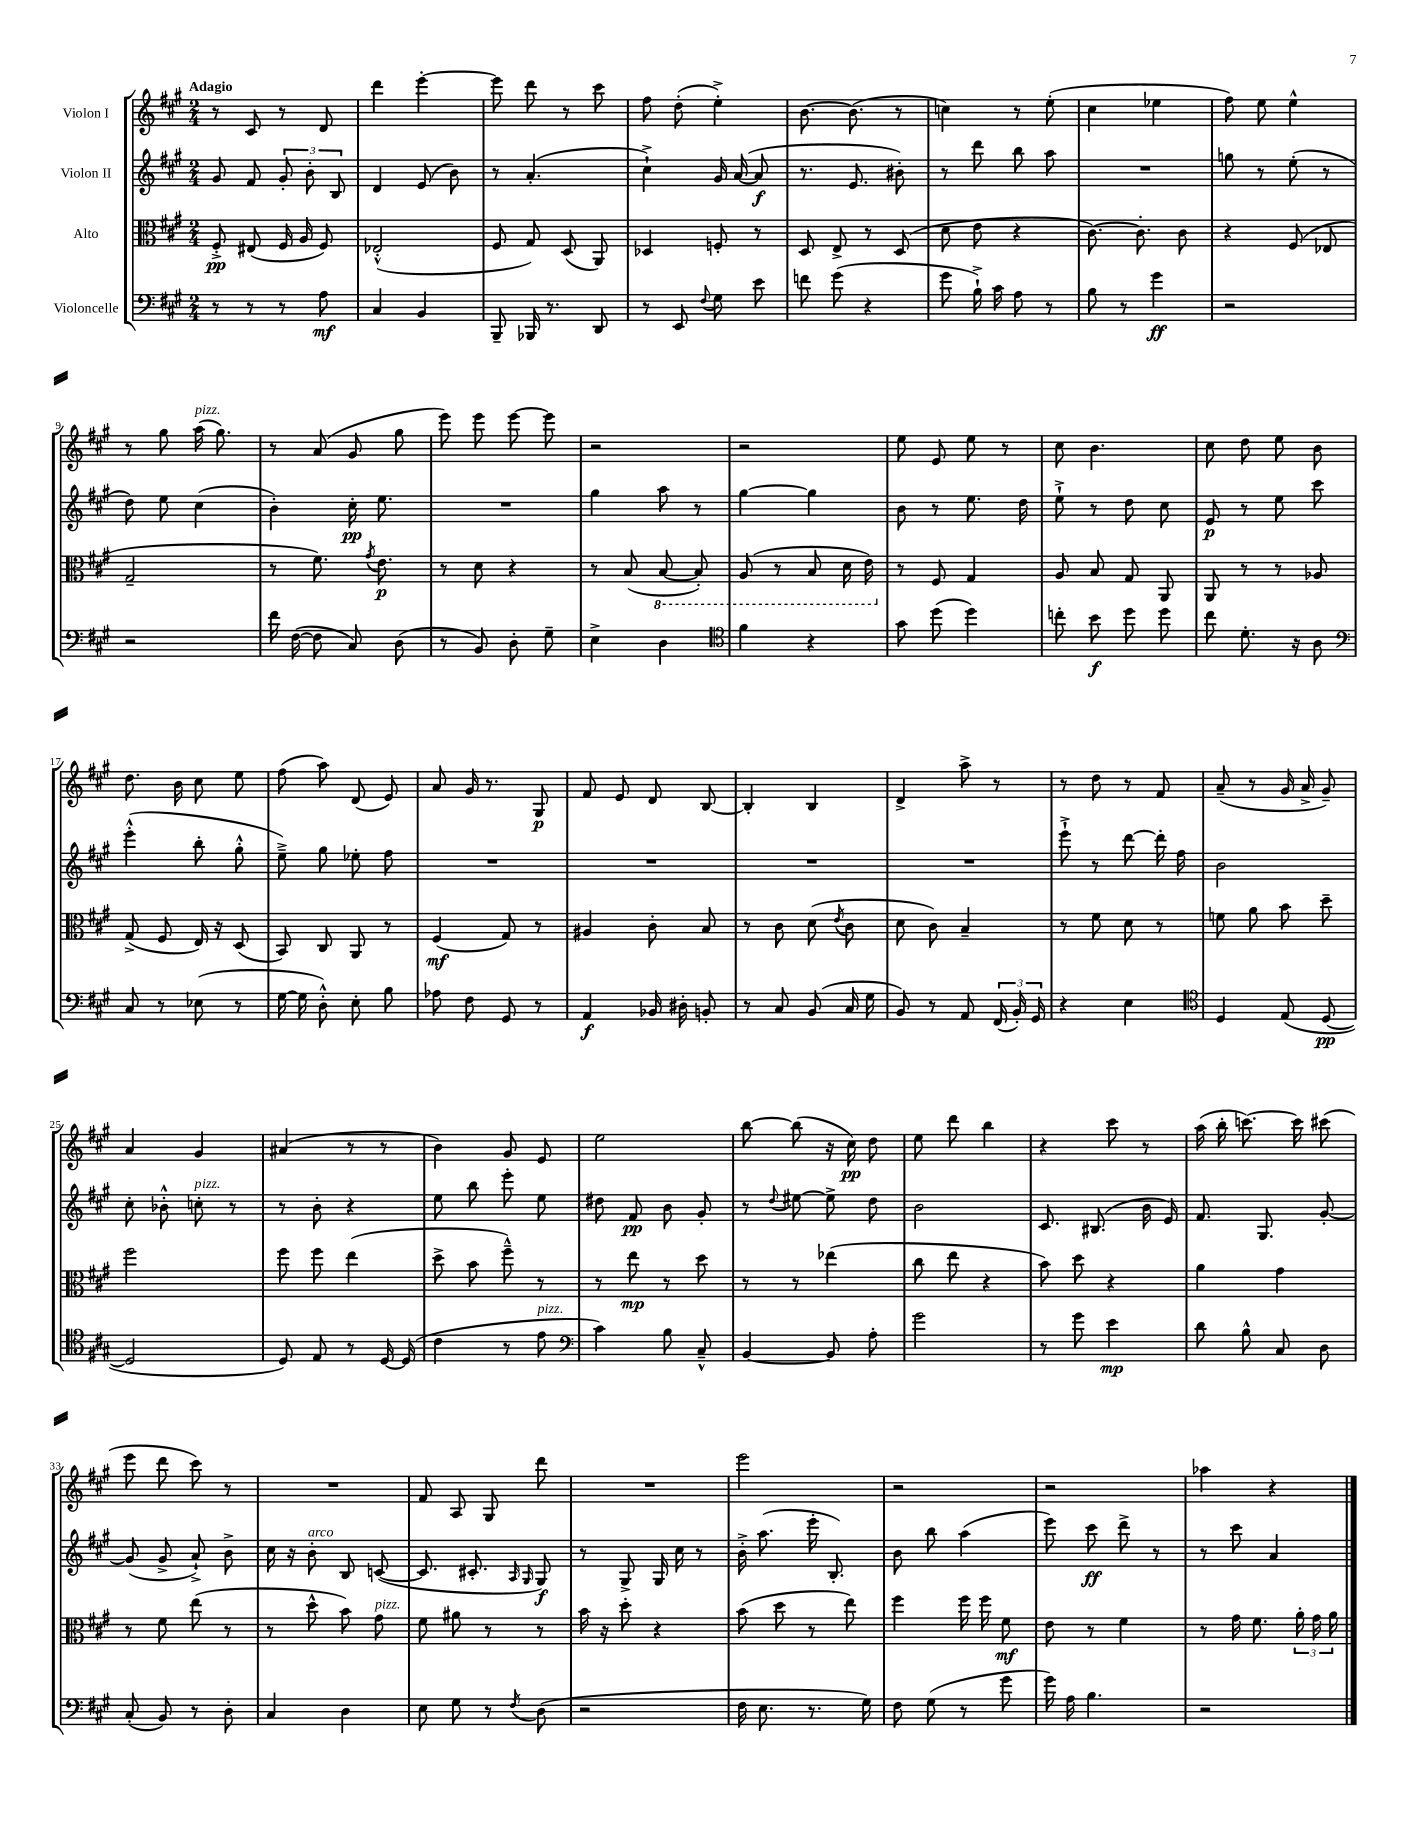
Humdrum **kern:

**kern	**kern	**kern	**kern
*staff4	*staff3	*staff2	*staff1
*clefF4	*clefC3	*clefG2	*clefG2
*k[f#c#g#]	*k[f#c#g#]	*k[f#c#g#]	*k[f#c#g#]
*M2/4	*M2/4	*M2/4	*M2/4
8r	8F#'^/	8g#/	8r
8r	(8E#/	8f#/	8c#/
8r	16F#/	12g#'/	8r
.	16A/	.	.
.	.	12b'\	.
8A\	8F#/)	.	8d/
.	.	12B/	.
=	=	=	=
4C#/	(2E-'^^/	4d/	4ddd\
4BB/	.	(8e/	[4eee'\
.	.	8b\)	.
=	=	=	=
8BBB~/	8F#/	8r	8eee\]
16BBB-/	8G#/)	(4.a'/	8ddd\
8.r	.	.	.
.	(8D/	.	8r
8DD/	8AA/)	.	8ccc#\
=	=	=	=
8r	4D-/	4cc#`^\)	8ff#\
8EE/	.	.	(8dd'\
8qqF#/	.	.	.
8G#\	8F'/	16g#/	4ee'^\)
.	.	([16a/	.
8e\	8r	8a/]	.
=	=	=	=
8f\	8D/	8.r	[8.b\
(8g#\	8E^/	.	.
.	.	8.e/	(8.b\]
4r	8r	.	.
.	(8D/	8b#'\)	8r
=	=	=	=
8g#\	8d\	8r	4cc\)
16B`^\)	8e\	8ddd\	.
16c#\	.	.	.
8A\	4r	8bb\	8r
8r	.	8aa\	(8ee'\
=	=	=	=
8B\	[8.c#\)	2r	4cc#\
8r	.	.	.
.	8.c#'\]	.	.
4g#\	.	.	4ee-\
.	8c#\	.	.
=	=	=	=
2r	4r	8gg\	8ff#\)
.	.	8r	8ee\
.	(8F#/	(8ee'\	4ee^^\
.	8E-/	8r	.
=	=	=	=
2r	2G#~/	8dd\)	8r
.	.	8ee\	8gg#\
.	.	(4cc#\	(16aa\
.	.	.	8.gg#\)
=	=	=	=
16f#\	8r	4b'\)	8r
([16F#\	.	.	.
8F#\]	8.f#\)	.	(8a/
8C#/)	.	16cc#'\	8g#/
.	8qg#/	.	.
.	8.e\	8.ee\	.
(8D\	.	.	8gg#\
=	=	=	=
8r	8r	2r	8eee\)
8BB/)	8d\	.	8eee\
8D'\	4r	.	[8eee\
8G#~\	.	.	8eee\]
=	=	=	=
4E^\	8r	4gg#\	2r
.	(8B/	.	.
4D\	[8BB/	8aa\	.
.	8BB'/])	8r	.
=	=	=	=
*clefC4	*	*	*
4f#\	(8AA/	[4gg#\	2r
.	8r	.	.
4r	8BB/	4gg#\]	.
.	16D\	.	.
.	16E\)	.	.
=	=	=	=
8g#\	8r	8b\	8ee\
(8dd\	8F#/	8r	8e/
4dd\)	4G#/	8.ee\	8ee\
.	.	.	8r
.	.	16dd\	.
=	=	=	=
8cc'\	8A/	8ee`^\	8cc#\
8b\	8B/	8r	4.b\
8dd\	8G#/	8dd\	.
8dd\	8AA/	8cc#\	.
=	=	=	=
8cc#\	8AA/	8e/	8cc#\
8.d'\	8r	8r	8dd\
.	8r	8ee\	8ee\
16r	.	.	.
8A\	8A-/	8ccc#\	8b\
=	=	=	=
*clefF4	*	*	*
8C#/	(8G#^/	(4eee'^^\	8.dd\
8r	8F#/	.	.
.	.	.	16b\
(8E-\	16E/)	8bb'\	8cc#\
.	16r	.	.
8r	(8D/	8gg#'^^\	8ee\
=	=	=	=
[16G#\	8BB/)	8ee~^\)	(8ff#\
16G#\]	.	.	.
8D'^^\)	8C#/	8gg#\	8aa\)
8E'\	8AA/	8ee-'\	(8d/
8B\	8r	8ff#\	8e/)
=	=	=	=
8A-\	(4F#/	2r	8a/
8F#\	.	.	16g#/
.	.	.	8.r
8GG#/	8G#/)	.	.
8r	8r	.	8G#/
=	=	=	=
4AA/	4A#/	2r	8f#/
.	.	.	8e/
16BB-/	8c#'\	.	8d/
16D#'\	.	.	.
8BB'/	8B/	.	[8B/
=	=	=	=
8r	8r	2r	4B'/]
8C#/	8c#\	.	.
(8BB/	(8d\	.	4B/
.	8qe/	.	.
16C#/	8c#\	.	.
16G#\	.	.	.
=	=	=	=
8BB/)	8d\	2r	4d^/
8r	8c#\)	.	.
8AA/	4B~/	.	8aa^\
(24FF#/	.	.	8r
24BB'/)	.	.	.
24GG#/	.	.	.
=	=	=	=
4r	8r	8eee`^\	8r
.	8f#\	8r	8dd\
4E\	8d\	[8ddd\	8r
.	8r	16ddd'\]	8f#/
.	.	16ff#\	.
=	=	=	=
*clefC4	*	*	*
4D/	8f\	2b\	(8a~/
.	8a\	.	8r
(8E/	8b\	.	16g#/
.	.	.	16a^/
[8D/	8dd~\	.	8g#~/)
=	=	=	=
2D/]	2ff#\	8cc#'\	4a/
.	.	8b-'^^\	.
.	.	8cc'\	4g#/
.	.	8r	.
=	=	=	=
8D/)	8ff#\	8r	(4a#/
8E/	8ff#\	8b'\	.
8r	(4ee\	4r	8r
[16D/	.	.	8r
(16D/]	.	.	.
=	=	=	=
4c#\	8dd^\	8ee\	4b\)
.	8b\	8bb\	.
8r	8ff#~^^\)	8eee'\	8g#/
8e\	8r	8ee\	8e/
=	=	=	=
*clefF4	*	*	*
4c#\)	8r	8dd#\	2ee\
.	8ee\	8f#/	.
8B\	8r	8b\	.
8C#~^^/	8dd\	8g#'/	.
=	=	=	=
[4BB/	8r	8r	[8bb\
.	.	8qqdd/	.
.	8r	[8ee#\	(8bb\]
8BB/]	(4ee-\	8ee#^\]	16r
.	.	.	16cc#\)
8A'\	.	8dd\	8dd\
=	=	=	=
2g#\	8cc#\	2b\	8ee\
.	8ee\	.	8ddd\
.	4r	.	4bb\
=	=	=	=
8r	8b\)	8.c#/	4r
8g#\	8dd\	.	.
.	.	(8.B#/	.
4e\	4r	.	8ccc#\
.	.	16b\	8r
.	.	16e/)	.
=	=	=	=
8d\	4a\	8.f#/	(16aa\
.	.	.	16bb'\
8B^^\	.	.	[8.ccc\)
.	.	8.G#/	.
8C#/	4g#\	.	.
.	.	.	16ccc\]
8D\	.	[8g#'/	(8ccc#\
=	=	=	=
(8C#'/	8r	(8g#/]	8eee\
8BB/)	8f#\	8g#^/	8ddd\
8r	(8ee\	8a`^/)	8ccc#\)
8D'\	8r	8b^\	8r
=	=	=	=
4C#/	8r	16cc#\	2r
.	.	16r	.
.	8dd^^\	8b'\	.
4D\	8b\)	8B/	.
.	8g#\	([8c/	.
=	=	=	=
8E\	8f#\	8.c/]	8f#/
8G#\	8a#\	.	8A/
.	.	8.c#'/	.
8r	8r	.	8G#/
.	.	16qqA/	.
8qF#/	.	16qqG#/	.
(8D\	8r	8G#/)	8ddd\
=	=	=	=
2r	16b\	8r	2r
.	16r	.	.
.	8dd'\	8G#^/	.
.	4r	16G#/	.
.	.	16cc#\	.
.	.	8r	.
=	=	=	=
16F#\	(8b\	16b'^\	2eee\
8.E\	.	(8.aa\	.
.	8dd\	.	.
8.r	8r	16eee'\	.
.	.	8.B'/)	.
.	8ee\)	.	.
16G#\)	.	.	.
=	=	=	=
8F#\	4ff#\	8b\	2r
(8G#\	.	8bb\	.
8r	16ff#\	(4aa\	.
.	16ff#\	.	.
8g#\	8f#\	.	.
=	=	=	=
16g#\)	8e\	8eee\)	2r
16A\	.	.	.
4.B\	8r	8ccc#\	.
.	4f#\	8ddd^\	.
.	.	8r	.
=	=	=	=
2r	8r	8r	4aa-\
.	16g#\	8ccc#\	.
.	8.f#\	.	.
.	.	4a/	4r
.	24a'\	.	.
.	24g#\	.	.
.	24a\	.	.
==	==	==	==
*-	*-	*-	*-
